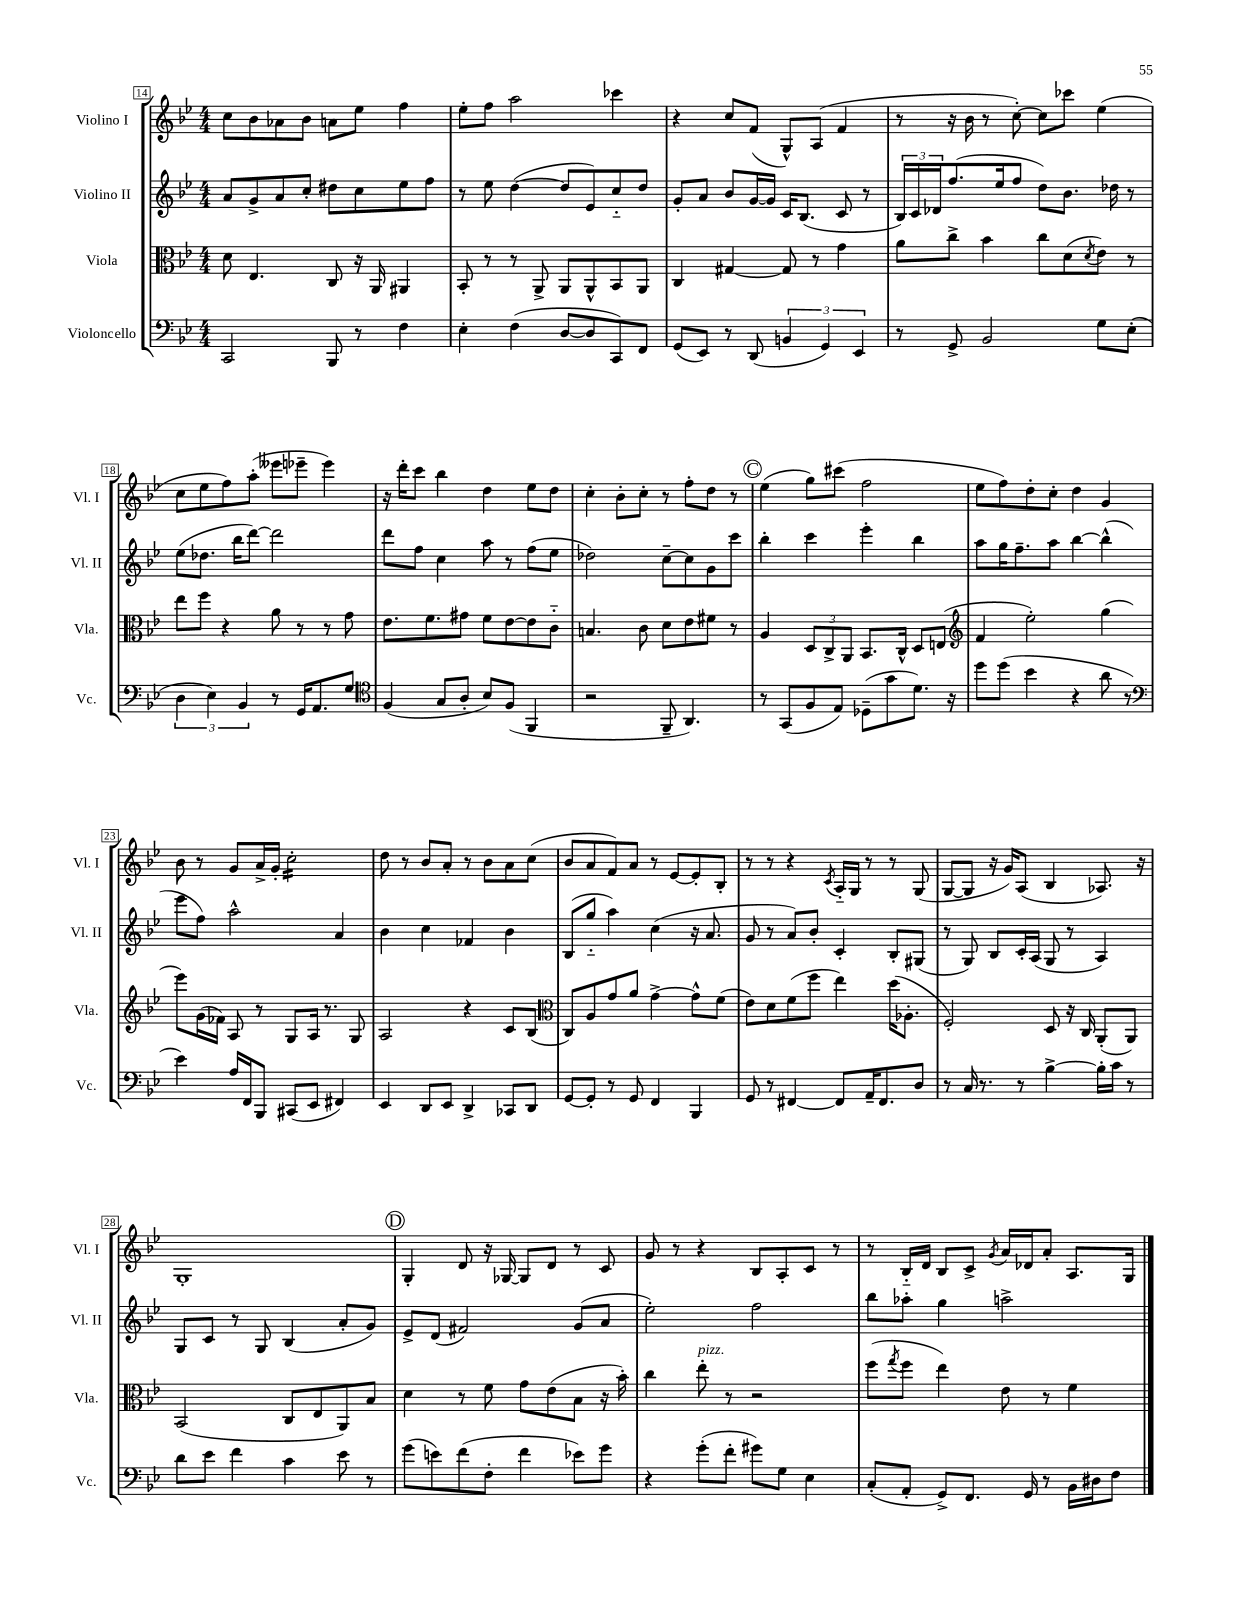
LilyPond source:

<<
\new StaffGroup <<
\new Staff = "s0" \with { instrumentName = "Violino I" shortInstrumentName = "Vl. I" } {
    \clef treble \key bes \major \numericTimeSignature \time 4/4
    c''8 bes'8 aes'8 bes'8 a'8 ees''8 f''4 |
    ees''8-. f''8 a''2 ces'''4 |
    r4 c''8 f'8( g8-^) a8( f'4 |
    r8 r16 bes'16 r8 c''8~-.) c''8 ces'''8 ees''4( |
    c''8 ees''8 f''8) a''8-.( eeses'''8 ees'''8-- ees'''4) |
    r16 d'''16-. c'''8 bes''4 d''4 ees''8 d''8 |
    c''4-. bes'8-. c''8-. r8 f''8-. d''8 r8 |
    \mark \markup { \circle "C" } ees''4( g''8) cis'''8( f''2 |
    ees''8 f''8) d''8-. c''8-. d''4 g'4 |
    bes'8 r8 g'8 a'16-> g'16-. c''2:16-. |
    d''8 r8 bes'8 a'8-. r8 bes'8 a'8 c''8( |
    bes'8 a'8 f'8) a'8 r8 ees'8~ ees'8-. bes8-. |
    r8 r8 r4 \acciaccatura { c'8 } a16-_ g16 r8 r8 g8( |
    g8~ g8 r16 g'16) a8( bes4 aes8.) r16 |
    g1-. |
    \mark \markup { \circle "D" } g4-. d'8 r16 ges16~ ges8 d'8 r8 c'8 |
    g'8 r8 r4 bes8 a8-. c'8 r8 |
    r8 bes16-_ d'16 bes8 c'8-> \acciaccatura { g'8 } a'16 des'16 a'8-. a8. g16 \bar "|." |
}
\new Staff = "s1" \with { instrumentName = "Violino II" shortInstrumentName = "Vl. II" } {
    \clef treble \key bes \major \numericTimeSignature \time 4/4
    a'8 g'8-> a'8 c''8-. dis''8 c''8 ees''8 f''8 |
    r8 ees''8 d''4~( d''8 ees'8) c''8-_ d''8 |
    g'8-. a'8 bes'8 g'16~ g'16 c'16 bes8.( c'8 r8 |
    \tuplet 3/2 { bes16) c'16 des'16 } f''8.( ees''16 f''8 d''8) bes'8. des''16 r8 |
    ees''8( des''8. bes''16 d'''8~) d'''2 |
    d'''8 f''8 c''4 a''8 r8 f''8( ees''8 |
    des''2) c''8~-- c''8 g'8 c'''8 |
    \mark \markup { \circle "C" } bes''4-. c'''4 ees'''4-. bes''4 |
    a''8 g''16 f''8.-- a''8 bes''4~ bes''4-^( |
    ees'''8 f''8) a''2-^ a'4 |
    bes'4 c''4 fes'4 bes'4 |
    bes8( g''8-_ a''4) c''4( r16 a'8. |
    g'8 r8 a'8) bes'8-. c'4-. bes8-. gis8( |
    r8 g8) bes8 c'16-. a16( g8 r8 a4) |
    g8 c'8 r8 g8 bes4( a'8-. g'8) |
    \mark \markup { \circle "D" } ees'8-> d'8( fis'2) g'8( a'8 |
    ees''2-.) f''2 |
    bes''8 aes''8-. g''4 a''2-> \bar "|." |
}
\new Staff = "s2" \with { instrumentName = "Viola" shortInstrumentName = "Vla." } {
    \clef alto \key bes \major \numericTimeSignature \time 4/4
    d'8 ees4. c8 r16 a,16 ais,4 |
    bes,8-. r8 r8 a,8-> a,8 a,8-^ bes,8 a,8 |
    c4 gis4~ gis8 r8 g'4 |
    a'8 c''8-> bes'4 c''8 d'8( \acciaccatura { d'8 } ees'8) r8 |
    ees''8 f''8 r4 a'8 r8 r8 g'8 |
    ees'8. f'8. gis'8 f'8 ees'8~ ees'8 c'8-_ |
    b4. c'8 d'8 ees'8 fis'8 r8 |
    \mark \markup { \circle "C" } a4 \tuplet 3/2 { d8 c8-> a,8 } bes,8. c16-^ d8 e8( |
    \clef treble f'4 ees''2-.) g''4( |
    ees'''8) g'16( fes'16) a8 r8 g8 a16 r8. g8 |
    a2 r4 c'8 bes8( |
    \clef alto c8) a8 g'8 a'8 g'4~-> g'8-^ f'8( |
    ees'8) d'8 f'8( f''8 ees''4) d''16( aes8.-. |
    f2-.) d8 r16 c16 a,8-.( a,8) |
    bes,2( c8 ees8 a,8) bes8 |
    \mark \markup { \circle "D" } d'4 r8 f'8 g'8 ees'8( bes8 r16 bes'16-.) |
    c''4 ees''8-.^\markup { \italic "pizz." } r8 r2 |
    f''8( \acciaccatura { g''8 } f''8 ees''4) ees'8 r8 f'4 \bar "|." |
}
\new Staff = "s3" \with { instrumentName = "Violoncello" shortInstrumentName = "Vc." } {
    \clef bass \key bes \major \numericTimeSignature \time 4/4
    c,2 bes,,8 r8 f4 |
    ees4-. f4( d8~ d8 c,8) f,8 |
    g,8( ees,8) r8 d,8( \tuplet 3/2 { b,4 g,4) ees,4 } |
    r8 g,8-> bes,2 g8 ees8-.( |
    \tuplet 3/2 { d4 ees4) bes,4 } r8 g,16 a,8. g8 |
    \clef tenor f4( g8 a8-. bes8) f8( f,4 |
    r2 f,8-- a,4.) |
    \mark \markup { \circle "C" } r8 g,8( f8 ees8) des8--( g'8 d'8.) r16 |
    d''8 d''8( bes'4 r4 a'8 r8 |
    \clef bass ees'4) a16 f,16 bes,,8 cis,8( ees,8 fis,4) |
    ees,4 d,8 ees,8 d,4-> ces,8 d,8 |
    g,8~ g,8-. r8 g,8 f,4 bes,,4 |
    g,8 r8 fis,4~ fis,8 a,16-- fis,8. d8 |
    r8 c16 r8. r8 bes4~-> bes16-. c'16 r8 |
    d'8 ees'8 f'4 c'4 ees'8 r8 |
    \mark \markup { \circle "D" } g'8( e'8) f'8( f8-. f'4 ees'8) g'8 |
    r4 g'8-.( f'8-. gis'8) g8 ees4 |
    c8-.( a,8-. g,8->) f,8. g,16 r8 bes,16 dis16 f8 \bar "|." |
}
>>
>>
\layout { \context { \Score currentBarNumber = #14 \override BarNumber.stencil = #(make-stencil-boxer 0.1 0.3 ly:text-interface::print) } }
